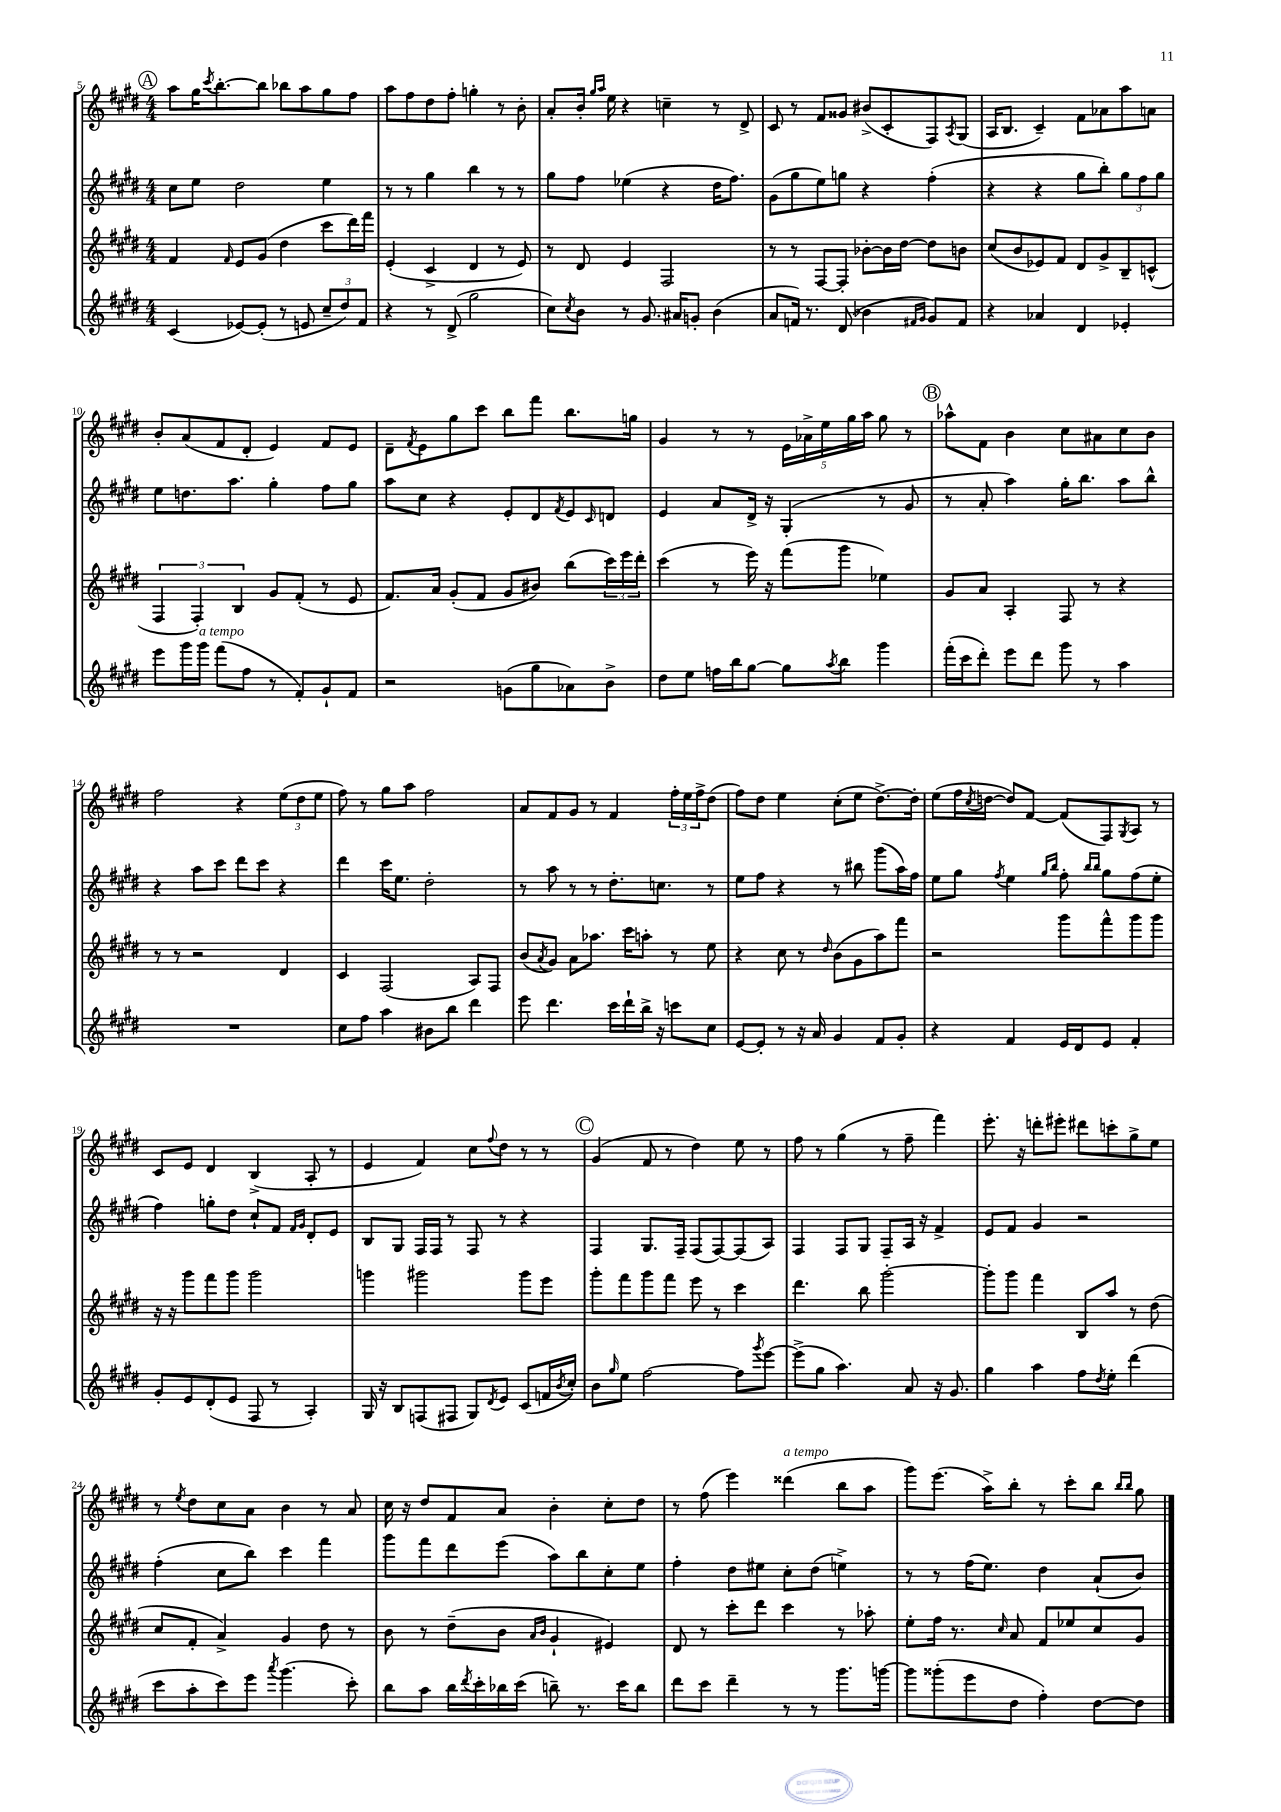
<<
\new StaffGroup <<
\new Staff = "s0" {
    \clef treble \key e \major \numericTimeSignature \time 4/4
    \mark \markup { \circle "A" } a''8 gis''16 \acciaccatura { cis'''8 } b''8.~-. b''8 bes''8 a''8 gis''8 fis''8 |
    a''8 fis''8 dis''8 fis''8-. g''4-. r8 b'8-. |
    a'8-. b'16-. \grace { gis''16 a''16 } e''16 r4 c''4-- r8 dis'8-> |
    cis'8 r8 fis'8 gisis'8 bis'8->( cis'8-. fis8) \acciaccatura { a8 } gis8( |
    a16 b8. cis'4--) fis'8 aes'8 a''8 a'8 |
    b'8-. a'8( fis'8 dis'8-. e'4) fis'8 e'8 |
    dis'8-- \acciaccatura { fis'8 } e'8 gis''8 cis'''8 b''8 fis'''8 b''8. g''16 |
    gis'4 r8 r8 \tuplet 5/4 { e'16 aes'16-> e''16 gis''16 a''16 } gis''8 r8 |
    \mark \markup { \circle "B" } aes''8-^ fis'8 b'4 cis''8 ais'8 cis''8 b'8 |
    fis''2 r4 \tuplet 3/2 { e''8( dis''8 e''8 } |
    fis''8) r8 gis''8 a''8 fis''2 |
    a'8 fis'8 gis'8 r8 fis'4 \tuplet 3/2 { fis''16-. e''16 fis''16-> } dis''8( |
    fis''8) dis''8 e''4 cis''8-.( e''8 dis''8.~->) dis''16-. |
    e''8( fis''16 \acciaccatura { cis''8 } d''16~ d''8) fis'8~ fis'8( fis8) \acciaccatura { gis8 } a8 r8 |
    cis'8 e'8 dis'4 b4->( a8-. r8 |
    e'4 fis'4) cis''8 \appoggiatura { fis''8 } dis''8 r8 r8 |
    \mark \markup { \circle "C" } gis'4( fis'8 r8 dis''4) e''8 r8 |
    fis''8 r8 gis''4( r8 fis''8-- fis'''4) |
    e'''8.-. r16 d'''8-. eis'''8-. dis'''8 c'''8-. gis''8-> e''8 |
    r8 \acciaccatura { e''8 } dis''8 cis''8 a'8 b'4 r8 a'8 |
    cis''16 r16 dis''8 fis'8 a'8 b'4-. cis''8-. dis''8 |
    r8 fis''8( e'''4) disis'''4^\markup { \italic "a tempo" }( b''8 a''8 |
    gis'''8) e'''8.( a''16->) b''8-. r8 cis'''8-. b''8 \grace { b''16 b''16 } gis''8 \bar "|." |
}
\new Staff = "s1" {
    \clef treble \key e \major \numericTimeSignature \time 4/4
    \mark \markup { \circle "A" } cis''8 e''8 dis''2 e''4 |
    r8 r8 gis''4 b''4 r8 r8 |
    gis''8 fis''8 ees''4( r4 dis''16 fis''8.) |
    gis'8( gis''8 e''8) g''8 r4 fis''4-.( |
    r4 r4 gis''8 b''8-.) \tuplet 3/2 { gis''8 fis''8 gis''8 } |
    e''8 d''8. a''8. gis''4-. fis''8 gis''8 |
    a''8 cis''8 r4 e'8-. dis'8 \acciaccatura { fis'8 } e'8 \grace { cis'16 } d'8 |
    e'4 a'8 dis'16-> r16 gis4-.( r8 gis'8 |
    \mark \markup { \circle "B" } r8 a'8-. a''4) gis''16-. b''8. a''8 b''8-^ |
    r4 a''8 cis'''8 dis'''8 cis'''8 r4 |
    dis'''4 cis'''16 e''8. dis''2-. |
    r8 a''8 r8 r8 dis''8.-. c''8. r8 |
    e''8 fis''8 r4 r8 bis''8 gis'''8( a''16) fis''16 |
    e''8 gis''8 \acciaccatura { fis''8 } e''4 \grace { gis''16 b''16 } fis''8-. \grace { b''16 b''16 } gis''8 fis''8( e''8-. |
    fis''4) g''8-. dis''8 cis''8-! fis'8 \grace { fis'16 gis'16 } dis'8-. e'8 |
    b8 gis8 fis16 fis16 r8 fis8 r8 r4 |
    \mark \markup { \circle "C" } fis4 gis8. fis16-- fis8( fis8~) fis8( a8) |
    fis4 fis8 gis8 fis8-- a16 r16 fis'4-> |
    e'8 fis'8 gis'4 r2 |
    fis''4-.( cis''8 b''8) cis'''4 fis'''4 |
    gis'''8 fis'''8 dis'''8 e'''8( a''8) b''8 cis''8-. e''8 |
    fis''4-. dis''8 eis''8 cis''8-. dis''8( e''4->) |
    r8 r8 fis''16( e''8.) dis''4 a'8-!( b'8) \bar "|." |
}
\new Staff = "s2" {
    \clef treble \key e \major \numericTimeSignature \time 4/4
    \mark \markup { \circle "A" } fis'4 \grace { fis'16 } e'8 gis'8( dis''4 cis'''8 dis'''16) fis'''16 |
    e'4-.( cis'4-> dis'4 r8 e'8) |
    r8 dis'8 e'4 fis2 |
    r8 r8 fis8~ fis8-. bes'8~-. bes'16 dis''16~ dis''8 b'8 |
    cis''8( b'8 ees'8) fis'8 dis'8 gis'8-> b8-- c'8-^( |
    \tuplet 3/2 { fis4 fis4-.) b4 } gis'8 fis'8-.( r8 e'8 |
    fis'8.) a'16 gis'8-.( fis'8 gis'8 bis'8) b''8( \tuplet 3/2 { cis'''16) e'''16 dis'''16-. } |
    cis'''4( r8 e'''16) r16 fis'''8( gis'''8 ees''4) |
    \mark \markup { \circle "B" } gis'8 a'8 a4-. fis8 r8 r4 |
    r8 r8 r2 dis'4 |
    cis'4 fis2( a8) fis8 |
    b'8( \acciaccatura { a'8 } gis'8) a'8 aes''8. cis'''16 a''8-. r8 e''8 |
    r4 cis''8 r8 \grace { dis''16 } b'8( gis'8 a''8) fis'''8 |
    r2 gis'''8 fis'''8-^ gis'''8 gis'''8 |
    r16 r16 gis'''8 fis'''8 gis'''8 gis'''2 |
    g'''4 gis'''2 gis'''8 e'''8 |
    \mark \markup { \circle "C" } gis'''8-. fis'''8 gis'''8 fis'''8 e'''8 r8 cis'''4 |
    dis'''4. b''8 gis'''2~-. |
    gis'''8-. gis'''8 fis'''4 b8 a''8 r8 dis''8( |
    cis''8 fis'8-. a'4->) gis'4 dis''8 r8 |
    b'8 r8 dis''8--( b'8 \grace { a'16 b'16 } gis'4-! eis'4) |
    dis'8 r8 cis'''8-. dis'''8 cis'''4 r8 aes''8-. |
    e''8-. fis''16 r8. \grace { cis''16 } a'8 fis'8 ees''8 cis''8 gis'8 \bar "|." |
}
\new Staff = "s3" {
    \clef treble \key e \major \numericTimeSignature \time 4/4
    \mark \markup { \circle "A" } cis'4( ees'8~) ees'8-.( r8 e'8 \tuplet 3/2 { cis''8-- dis''8) fis'8 } |
    r4 r8 dis'8->( gis''2 |
    cis''8) \acciaccatura { cis''8 } b'8 r8 gis'8. ais'16 g'8-. b'4( |
    a'8 f'16) r8. dis'8( bes'4 \grace { fis'16 gis'16 } gis'8) fis'8 |
    r4 aes'4 dis'4 ees'4-. |
    e'''8 gis'''16 gis'''16^\markup { \italic "a tempo" } fis'''8( fis''8 r8 fis'8-.) gis'8-! fis'8 |
    r2 g'8( gis''8 aes'8) b'8-> |
    dis''8 e''8 f''16 b''16 gis''8~ gis''8 \acciaccatura { a''8 } b''8 gis'''4 |
    \mark \markup { \circle "B" } fis'''16-.( cis'''16 dis'''8-.) e'''8 dis'''8 gis'''8 r8 a''4 |
    R1 |
    cis''8 fis''8 a''4 bis'8 b''8 dis'''4 |
    e'''8 dis'''4. cis'''16 dis'''16-! b''16-> r16 c'''8 cis''8 |
    e'8~ e'8-. r8 r16 a'16 gis'4 fis'8 gis'8-. |
    r4 fis'4 e'16 dis'16 e'8 fis'4-. |
    gis'8-. e'8 dis'8-.( e'8 fis8 r8 a4-.) |
    gis16 r16 b8 f8( fis8 gis8) \acciaccatura { dis'8 } e'8 cis'8( f'16 \acciaccatura { b'8 } cis''16-.) |
    \mark \markup { \circle "C" } b'8 \grace { gis''16 } e''8 fis''2~ fis''8 \acciaccatura { gis'''8 } e'''8~ |
    e'''8->( gis''8 a''4.) a'8 r16 gis'8. |
    gis''4 a''4 fis''8 \acciaccatura { dis''8 } e''8-. dis'''4( |
    cis'''8 a''8-. cis'''8) e'''8 \acciaccatura { a'''8 } gis'''4.( cis'''8-.) |
    b''8 a''8 b''16 \acciaccatura { dis'''8 } cis'''16-. bes''16 cis'''16( b''8--) r8. cis'''16 b''8 |
    dis'''8 cis'''8 dis'''4-- r8 r8 gis'''8. g'''16~ |
    g'''8 gisis'''8-.( e'''8 dis''8 fis''4-.) dis''8~ dis''8 \bar "|." |
}
>>
>>
\layout { \context { \Score currentBarNumber = #5 } }
